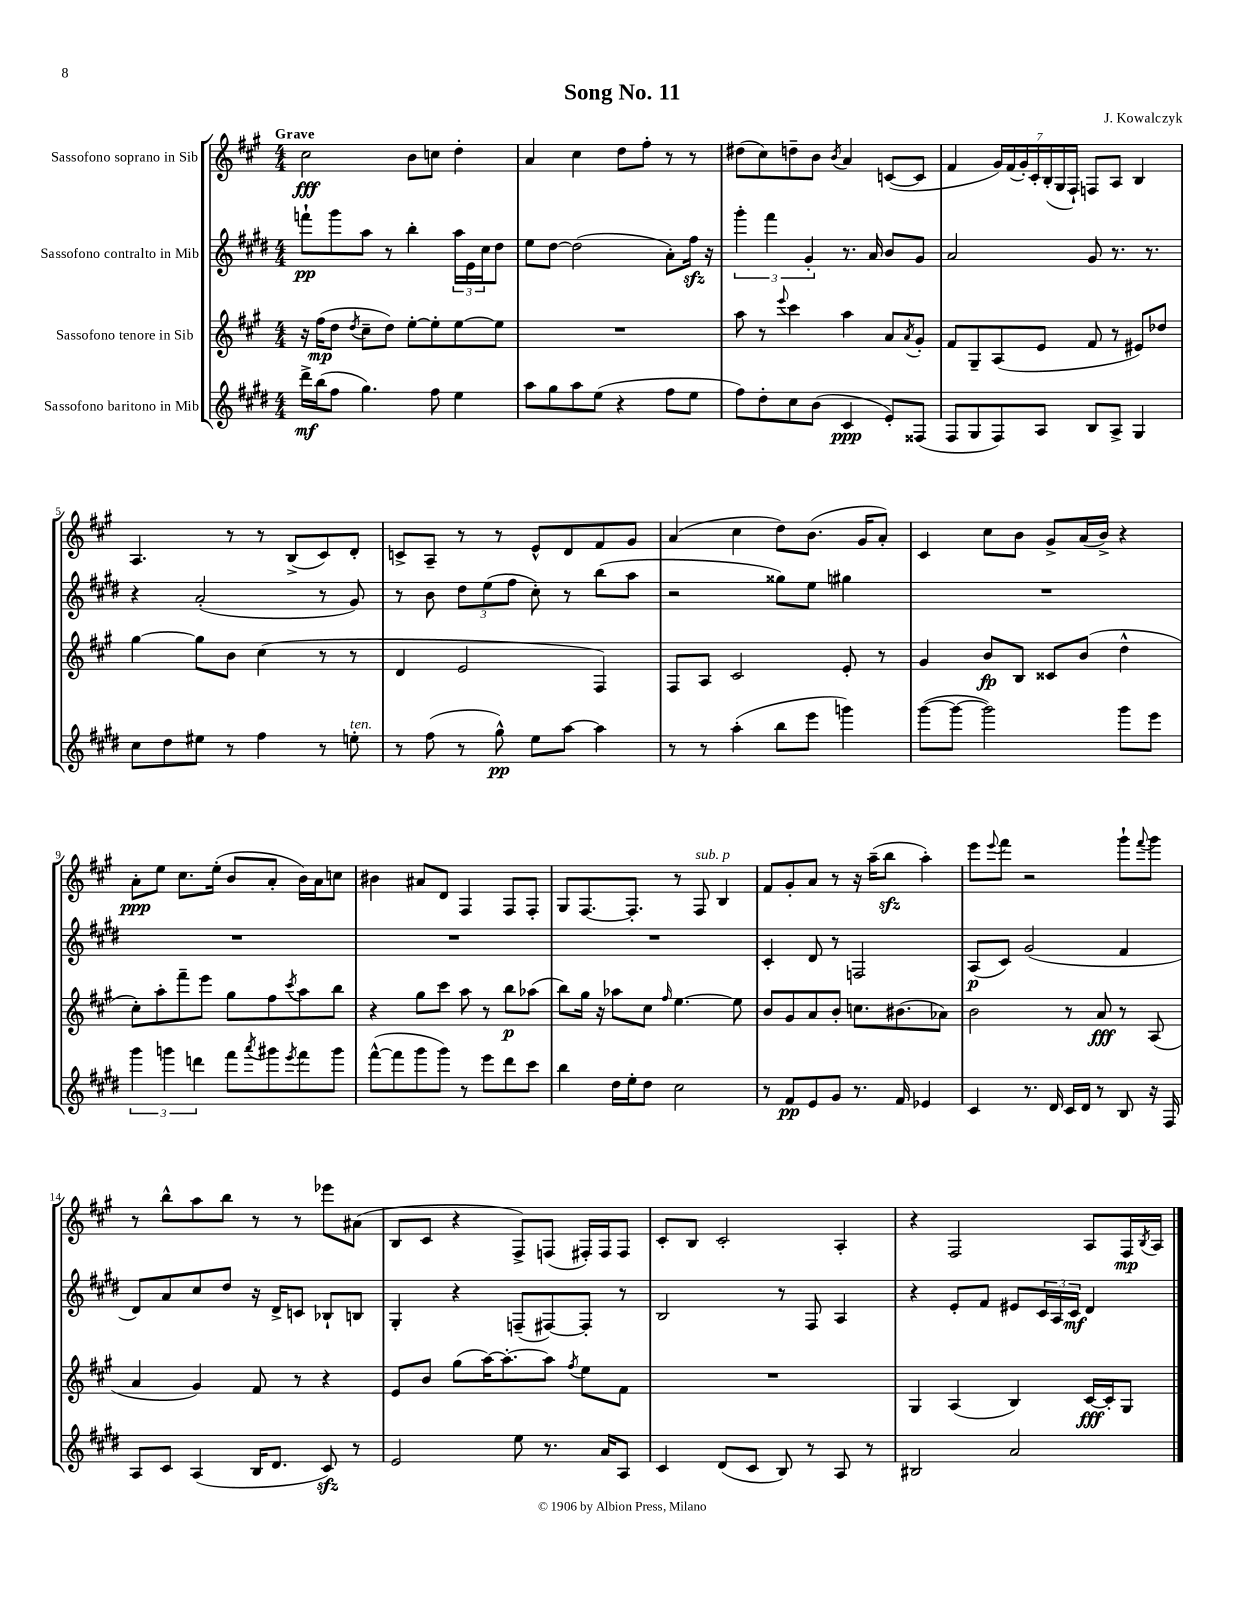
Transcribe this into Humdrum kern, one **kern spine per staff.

**kern	**kern	**kern	**kern
*staff4	*staff3	*staff2	*staff1
*clefG2	*clefG2	*clefG2	*clefG2
*k[f#c#g#d#]	*k[f#c#g#]	*k[f#c#g#d#]	*k[f#c#g#]
*M4/4	*M4/4	*M4/4	*M4/4
16ddd#^\LL	16r	8fff`\L	2cc#\
(16bb\J	(16ff#\LK	.	.
8ff#\J	8dd\J	8ggg#\	.
.	8qdd/	.	.
4.gg#\)	8cc#~\L	8aa\J	.
.	8dd\J)	8r	.
.	[8ee'\L	4bb'\	8b\L
8ff#\	8ee'\]	.	8cc\J
4ee\	[8ee\	24aa\LL	4dd'\
.	.	24e\	.
.	.	24cc#\J	.
.	8ee\]J	8dd#\J	.
=	=	=	=
8aa\L	1r	8ee\L	4a/
8gg#\	.	[8dd#\J	.
8aa\	.	(2dd#\]	4cc#\
(8ee\J	.	.	.
4r	.	.	8dd\L
.	.	.	8ff#'\J
8ff#\L	.	8a'\L)	8r
8ee\J	.	16ff#\Jk	8r
.	.	16r	.
=	=	=	=
8ff#\L)	8aa\	6ggg#'\	(8dd#\L
8dd#'\	8r	.	8cc#\)
.	.	6fff#\	.
.	8qqeee/	.	.
8cc#\	4ccc#\	.	8dd~\
.	.	6g#'/	.
(8b\J	.	.	8b\J
.	.	.	8qb/
4c#/	4aa\	8.r	4a/
.	.	16a/	.
8e'/L)	8a/L	8b/L	([8c/L
.	8qa/	.	.
(8F##/J	8g#'/J	8g#/J	8c/]J
=	=	=	=
8F#/L	8f#/L	2a/	4f#/
8G#/	8G#~/	.	.
8F#/)	(8A/	.	28g#/LL)
.	.	.	(28f#/
.	.	.	28g#'/)
.	.	.	28c#'/
8A/J	8e/J	.	.
.	.	.	(28B'/
.	.	.	28G#/
.	.	.	28F#`/JJ)
8B/L	8f#/	8g#/	8F/L
8A^/J	8r	8.r	8A/J
4G#/	8e#/L)	.	4B/
.	.	8.r	.
.	8dd-/J	.	.
=	=	=	=
8cc#\L	[4gg#\	4r	4.A/
8dd#\	.	.	.
8ee#\J	8gg#\]L	(2a'/	.
8r	8b\J	.	8r
4ff#\	(4cc#\	.	8r
.	.	.	(8B^/L
8r	8r	8r	8c#/)
8ee'\	8r	8g#/)	8d'/J
=	=	=	=
8r	4d/	8r	8c^/L
(8ff#\	.	8b\	8A~/J
8r	2e/	12dd#\L	8r
.	.	(12ee\	.
8gg#^^\)	.	.	8r
.	.	12ff#\J	.
8ee\L	.	8cc#'\)	8e^^/L
[8aa\J	.	8r	8d/
4aa\]	4F#/)	(8bb\L	8f#/
.	.	8aa\J	8g#/J
=	=	=	=
8r	8F#/L	2r	(4a/
8r	8A/J	.	.
(4aa'\	2c#/	.	4cc#\
8bb\L	.	8gg##\L)	8dd\L)
8eee\J	.	8ee\J	(8.b\J
4ggg\)	8e'/	4gg#\	.
.	.	.	16g#/LK
.	8r	.	8a'/J)
=	=	=	=
([8ggg#\L	4g#/	1r	4c#/
8ggg#\_J	.	.	.
2ggg#\])	8b/L	.	8cc#\L
.	8B/J	.	8b\J
.	8c##/L	.	8g#^/L
.	(8b/J	.	(16a/L
.	.	.	16b^/JJ)
8ggg#\L	4dd^^\	.	4r
8eee\J	.	.	.
=	=	=	=
6ggg#\	8cc#'\L)	1r	8a'\L
.	8aa'\	.	8ee\J
6ggg\	.	.	.
.	8fff#~\	.	8.cc#\L
6ddd\	.	.	.
.	8eee\J	.	.
.	.	.	(16ee'\Jk
8fff#\L	8gg#\L	.	8b/L
8qaaa/	.	.	.
8ggg#\	8ff#\	.	8a'/J
8qeee/	8qccc#/	.	.
8fff#\	8aa\	.	16b\LL)
.	.	.	16a\J
8ggg#\J	8bb\J	.	8cc\J
=	=	=	=
([8fff#^^\L	4r	1r	4b#\
8fff#\]	.	.	.
8ggg#\	8gg#\L	.	8a#/L
8ggg#\J)	8ccc#\J	.	8d/J
8r	8aa\	.	4F#/
8eee\L	8r	.	.
8ddd#\	8bb\L	.	8F#/L
8ccc#\J	(8aa-\J	.	8F#'/J
=	=	=	=
4bb\	8bb\L)	1r	8G#/L
.	16gg#\Jk	.	[8.F#/
.	16r	.	.
16dd#\LL	8aa-\L	.	.
16ee'\J	.	.	8.F#'/]J
8dd#\J	8cc#\J	.	.
.	16qqff#/	.	.
2cc#\	[4.ee\	.	8r
.	.	.	8F#/
.	.	.	4B/
.	8ee\]	.	.
=	=	=	=
8r	8b/L	4c#'/	8f#/L
8f#/L	8g#/	.	8g#'/
8e/	8a/	8d#/	8a/J
8g#/J	8b'/J	8r	8r
8.r	8.cc\L	2F/	16r
.	.	.	(16aa~\LK
.	.	.	8bb\J
16f#/	(8.b#\	.	.
4e-/	.	.	4aa'\)
.	8a-\J)	.	.
=	=	=	=
4c#/	2b\	(8A/L	8eee\L
.	.	.	8qqeee/
.	.	8c#/J)	8fff#\J
8.r	.	(2g#/	2r
16d#/	.	.	.
16c#/LL	8r	.	.
16d#/JJ	.	.	.
8r	8a/	.	.
8B/	8r	4f#/	8ggg#`\L
.	.	.	8qqfff#/
16r	(8A/	.	8ggg#\J
16F#/	.	.	.
=	=	=	=
8A/L	4a/	8d#/L)	8r
8c#/J	.	8a/	8bb^^\L
(4A/	4g#/)	8cc#/	8aa\
.	.	8dd#/J	8bb\J
16B/LK	8f#/	16r	8r
8.d#/J	.	16d#^/LK	.
.	8r	8c/J	8r
8c#/)	4r	8B-`/L	8eee-\L
8r	.	8B/J	(8a#\J
=	=	=	=
2e/	8e/L	4G#'/	8B/L
.	8b/J	.	8c#/J
.	(8gg#\L	4r	4r
.	[16aa\K)	.	.
.	8.aa'\_	.	.
8ee\	.	(8F~/L	8F#^/L)
8.r	8aa\]J	[8F#/)	(8F/J
.	8qff#/	.	.
.	8ee\L	8F#'/]J	16F#'/LL)
16a/LK	.	.	16F#/J
8A/J	8f#\J	8r	8F#/J
=	=	=	=
4c#/	1r	2B/	8c#'/L
.	.	.	8B/J
(8d#/L	.	.	2c#'/
8c#/J	.	.	.
8B/)	.	8r	.
8r	.	8F#/	.
8A/	.	4A/	4A'/
8r	.	.	.
=	=	=	=
2B#/	4G#/	4r	4r
.	(4A/	8e'/L	2F#/
.	.	8f#/J	.
2a/	4B/)	8e#/L	.
.	.	24c#/L	.
.	.	24A/	.
.	.	24c#/JJ	.
.	[16c#/LL	4d#/	8A/L
.	16c#'/]J	.	.
.	8G#/J	.	16F#/L
.	.	.	8qB/
.	.	.	16A/JJ
==	==	==	==
*-	*-	*-	*-
